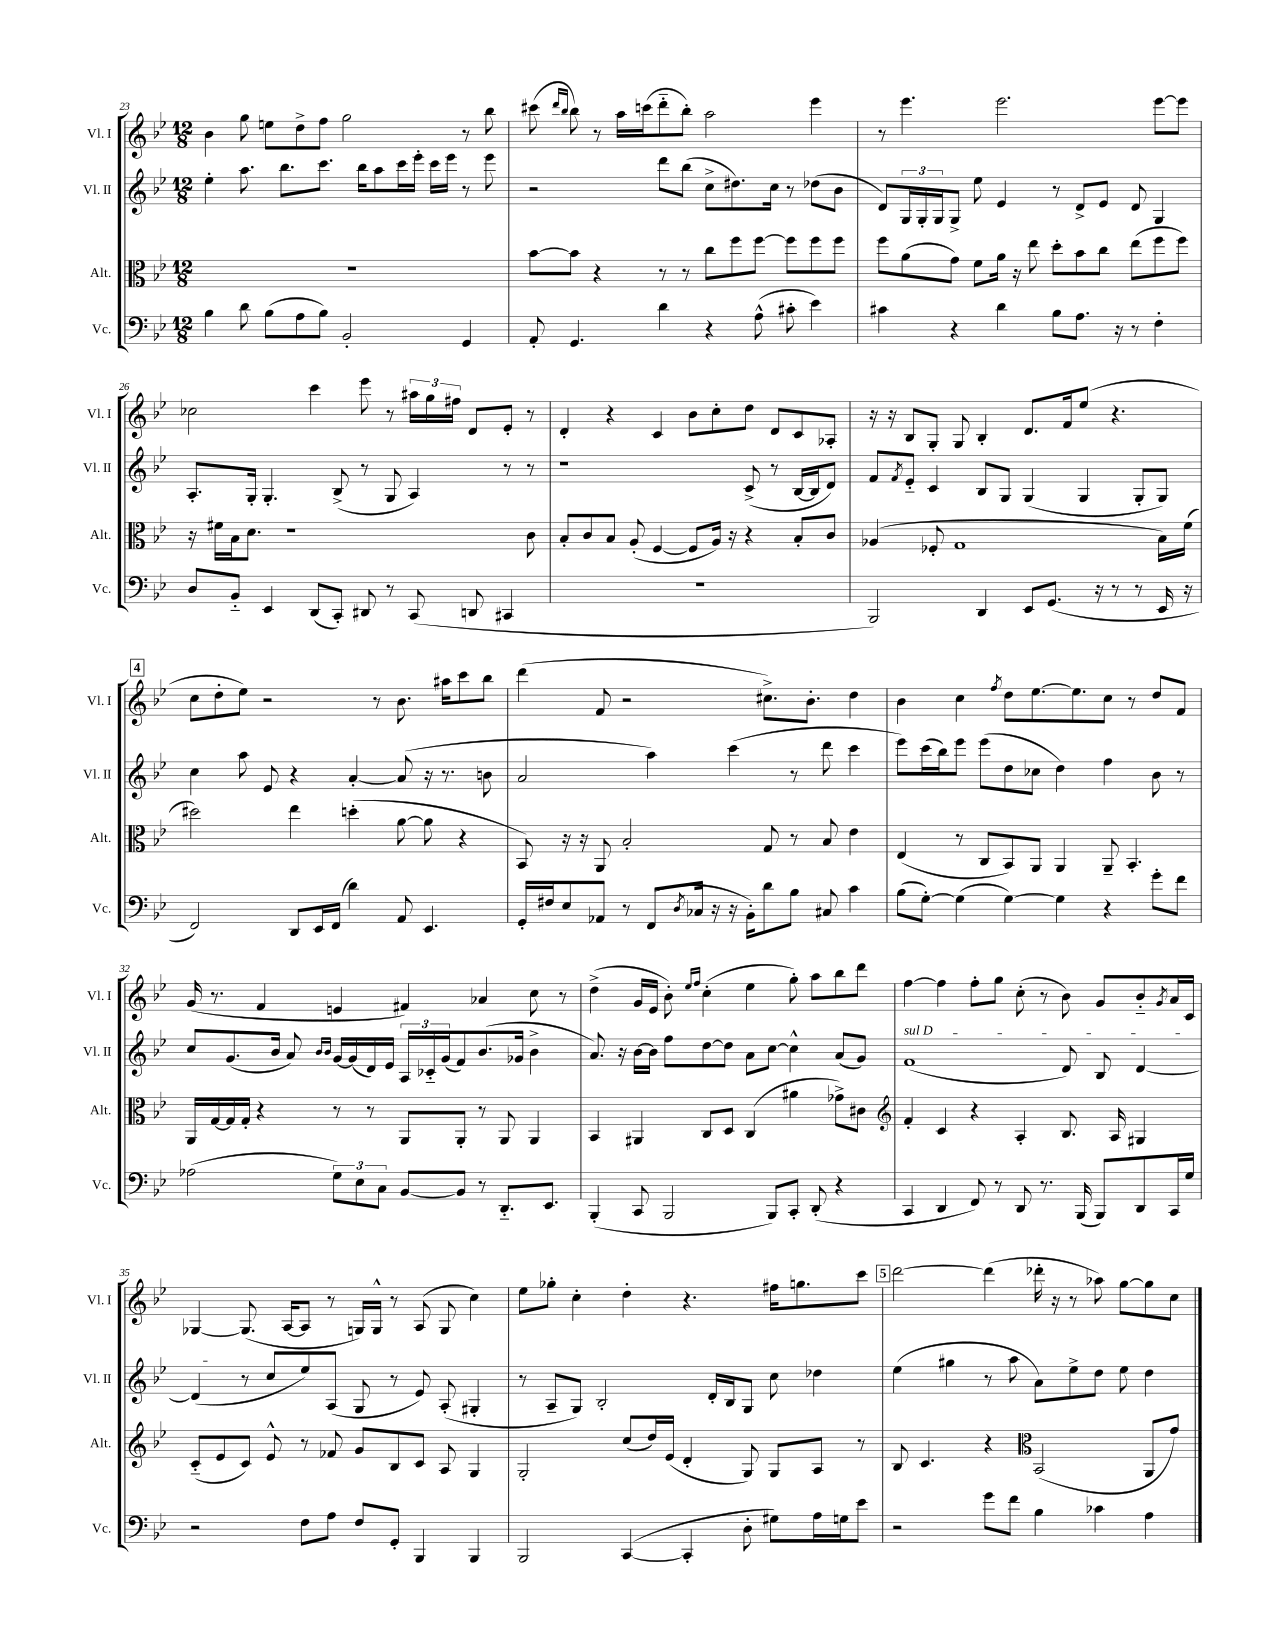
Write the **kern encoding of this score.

**kern	**kern	**kern	**kern
*staff4	*staff3	*staff2	*staff1
*clefF4	*clefC3	*clefG2	*clefG2
*k[b-e-]	*k[b-e-]	*k[b-e-]	*k[b-e-]
*M12/8	*M12/8	*M12/8	*M12/8
4B-\	1.r	4ee-'\	4b-\
8d\	.	8.aa\	8gg\
(8B-\L	.	.	8ee\L
.	.	8.bb-\L	.
8A\	.	.	8dd^\
8B-\J)	.	8.ccc\J	8ff\J
2BB-'/	.	.	2gg\
.	.	16bb-\LK	.
.	.	8aa\	.
.	.	16ccc\L	.
.	.	16eee-'\JJ	.
.	.	16ccc\LL	.
.	.	16eee-\JJ	.
4GG/	.	8r	8r
.	.	8eee-\	8bb-\
=	=	=	=
8AA'/	[8b-\L	2r	(8ccc#\
.	.	.	16qqddd/LL
.	.	.	16qqbb-/JJ
4.GG/	8b-\]J	.	8bb-\)
.	4r	.	8r
.	.	.	16aa\LL
.	.	.	(16ccc\J
4d\	8r	8ddd\L	8ddd'~\
.	8r	(8bb-\J	8bb-'\J)
4r	8cc\L	8cc^\L	2aa\
.	8ff\	8.dd#\)	.
(8A^^\	[8ff\J	.	.
.	.	16cc\Jk	.
8c#'\	8ff\]L	8r	.
4e-\)	8ff\	(8dd-\L	4eee-\
.	8ff\J	8b-\J	.
=	=	=	=
4c#\	8ff\L	8d/L)	8r
.	(8a\	24G/L	4.eee-\
.	.	24G'/	.
.	.	24G/J	.
4r	8g\J)	8G^/J	.
.	8f\L	8ee-\	.
4d\	16a\Jk	4e-/	2.eee-\
.	16r	.	.
.	8ee-\	.	.
8B-\L	8dd'\L	8r	.
8.A\J	8b-\	8d^/L	.
.	8cc\J	8e-/J	.
16r	.	.	.
8r	(8ee-\L	8d/	.
4F'\	8ff\	4G/	[8eee-\L
.	8ff\J)	.	8eee-\]J
=	=	=	=
8D/L	16r	8.A'/L	2cc-\
.	16f#\LL	.	.
8BB-'~/J	16B-\J	.	.
.	8.d\J	16G'/Jk	.
4EE-/	.	4.G'/	.
.	1r	.	.
(8DD/L	.	.	4ccc\
8CC'/J)	.	(8B-^/	.
8DD#/	.	8r	8eee-\
8r	.	8G/	8r
(8CC/	.	4A/)	24aa#\LL
.	.	.	24gg\
.	.	.	24ff#\JJ
8DD/	.	.	8d/L
4CC#/	.	8r	8e-'/J
.	8c\	8r	8r
=	=	=	=
1.r	8B-'/L	1r	4d'/
.	8c/	.	.
.	8B-/J	.	4r
.	(8A'/	.	.
.	[4F/	.	4c/
.	8F/]L	.	8b-\L
.	16A/Jk)	.	8cc'\
.	16r	.	.
.	4r	(8c^/	8dd\J
.	.	8r	8d/L
.	8B-'/L	[16B-/LL	8c/
.	.	16B-/]J	.
.	8c/J	8d/J)	8A-'/J
=	=	=	=
2BBB-/)	(4A-/	8f/L	16r
.	.	.	16r
.	.	8qf/	.
.	.	8e-'~/J	8B-/L
.	8F-'/	4c/	8G'/J
.	1G	.	8G/
4DD/	.	8B-/L	4B-'/
.	.	8G/J	.
8EE-/L	.	(4G/	8.d/L
(8.GG/J	.	.	.
.	.	.	16f/k
.	.	4G/	(8ee-/J
16r	.	.	.
8r	.	.	4.r
8r	.	8G'/L	.
16EE-/	16B-\LL)	8G/J)	.
16r	(16f\JJ	.	.
=	=	=	=
2FF/)	2dd#\)	4cc\	8cc\L
.	.	.	8dd'\
.	.	8aa\	8ee-\J)
.	.	8e-/	2r
8DD/L	4ee-\	4r	.
16EE-/L	.	.	.
(16FF/JJ	.	.	.
4d\)	(4dd'\	[4a'/	.
.	.	.	8r
8AA/	[8a\	(8a/]	8.b-\
4.EE-/	8a\]	16r	.
.	.	8.r	16aa#\LK
.	4r	.	8ccc\
.	.	8b\	8bb-\J
=	=	=	=
16GG'/LL	8BB-/)	2a/	(4ddd\
16F#/J	.	.	.
8E-/	16r	.	.
.	16r	.	.
8AA-/J	8AA/	.	8f/
8r	2B-'/	.	2r
(8FF/L	.	4aa\)	.
8qD/	.	.	.
16C-/Jk	.	.	.
16r	.	.	.
16r	.	(4ccc\	.
16BB-'\LK)	.	.	.
8d\	8G/	.	8.cc#^\L)
8B-\J	8r	8r	.
.	.	.	8.b-'\J
8C#/	8B-/	8ddd\	.
4c\	4e-\	4ccc\	4dd\
=	=	=	=
(8B-\L	(4E-/	8eee-\L)	4b-\
[8G'\J)	.	(16ccc\L	.
.	.	16bb-\J)	.
(4G\]	8r	8eee-\J	4cc\
.	8C/L	(8eee-\L	.
.	.	.	8qff/
[4G\)	8BB-/)	8dd\	8dd\L
.	8AA/J	8cc-\J	[8.ee-\
4G\]	4AA/	4dd\)	.
.	.	.	8.ee-\]
4r	8AA~/	4ff\	8cc\J
.	4.BB-'/	.	8r
8g'\L	.	8b-\	8dd/L
8f\J	.	8r	8f/J
=	=	=	=
(2A-\	16AA/LL	8cc/L	(16g/
.	[16G/	.	8.r
.	16G/]	(8.g/	.
.	16G'/JJ	.	.
.	4r	.	4f/
.	.	16b-/Jk	.
.	.	8a/)	.
.	.	16qqb-/LL	.
.	.	16qqb-/JJ	.
12G\L)	8r	[16g/LL	4e/
.	.	(16g/]	.
12E-\	.	.	.
.	8r	16d/)	.
12C\J	.	.	.
.	.	16e-/JJ	.
[8BB-/L	8AA/L	24A/LL	4f#/)
.	.	24c-'~/	.
.	.	(24g/J	.
8BB-/]J	8AA'/J	8f/)	.
8r	8r	(8.b-/	4a-/
8.DD'~/L	8AA/	.	.
.	.	16g-/Jk	.
.	4AA/	4b-^\	8cc\
8.EE-/J	.	.	.
.	.	.	8r
=	=	=	=
(4BBB-'/	4BB-/	8.a/)	(4dd^\
.	.	16r	.
8CC/	4AA#/	[16b-\LL	16g/LL
.	.	16b-\]JJ	16e-/JJ
2BBB-/	.	8ff\L	8b-'\)
.	.	.	16qqee-/LL
.	.	.	16qqff/JJ
.	8C/L	[8dd\	(4cc'\
.	8D/J	8dd\]J	.
.	(4C/	8a\L	4ee-\
8BBB-/L)	.	[8cc\J	.
8CC'/J	4a#\	4cc^^\]	8gg'\)
(8DD'/	.	.	8aa\L
4r	8g-^\L)	(8a/L	8bb-\
.	8c#\J	8g/J)	8ddd\J
=	=	=	=
*	*clefG2	*	*
4CC/	4f'/	(1f	[4ff\
4DD/	4c/	.	4ff\]
8FF/)	4r	.	8ff'\L
8r	.	.	8gg\J
8DD/	4A'/	.	(8cc'\
8.r	.	.	8r
.	8.B-/	8d/)	8b-\)
(16BBB-/	.	.	.
8BBB-/L)	.	8B-/	8g/L
.	16A/	.	.
8DD/	4G#/	[4d/	8b-'~/
.	.	.	8qg/
16CC/L	.	.	16a/L
16G/JJ	.	.	16c/JJ
=	=	=	=
2r	(8c'~/L	(4d/]	[4G-/
.	8e-/	.	.
.	8c/J)	8r	(8.G-/]
.	8e-^^/	8cc/L	.
.	.	.	[16A/LK
8F\L	8r	8ee-/)	8A/]J
8A\J	8f-/	(8A/J	8r
8F/L	8g/L	8G/	16G/LL)
.	.	.	16G^^/JJ
8GG'/J	8B-/	8r	8r
4BBB-/	8c/J	8e-/)	(8A/
.	8A/	(8A'/	8G/
4BBB-/	4G/	4G#'/	4cc\)
=	=	=	=
2BBB-/	2G'/	8r	8ee-\L
.	.	8A~/L	8gg-'\J
.	.	8G/J)	4cc'\
.	.	2B-'/	.
([4CC/	(8cc/L	.	4dd'\
.	16dd/L)	.	.
.	(16e-/JJ	.	.
4CC'/]	4d'/	.	4.r
.	.	16d'/LL	.
.	.	16B-/J	.
8D'\	8G/)	8G/J	.
8G#\L)	8G/L	8cc\	16ff#\LK
.	.	.	8.gg\
16A\L	8A/J	4dd-\	.
16G\J	.	.	.
8e-\J	8r	.	8ccc\J
=	=	=	=
2r	8B-/	(4ee-\	[2ddd\
.	4.c/	.	.
.	.	4gg#\	.
8g\L	4r	8r	(4ddd\]
8f\J	.	8aa\	.
*	*clefC3	*	*
4B-\	(2BB-/	8a\L)	16ddd-'\
.	.	.	16r
.	.	8ee-^\	8r
4c-\	.	8dd\J	8aa-\)
.	.	8ee-\	[8gg\L
4A\	8AA/L	4dd\	8gg\]
.	8g/J)	.	8cc\J
==	==	==	==
*-	*-	*-	*-
